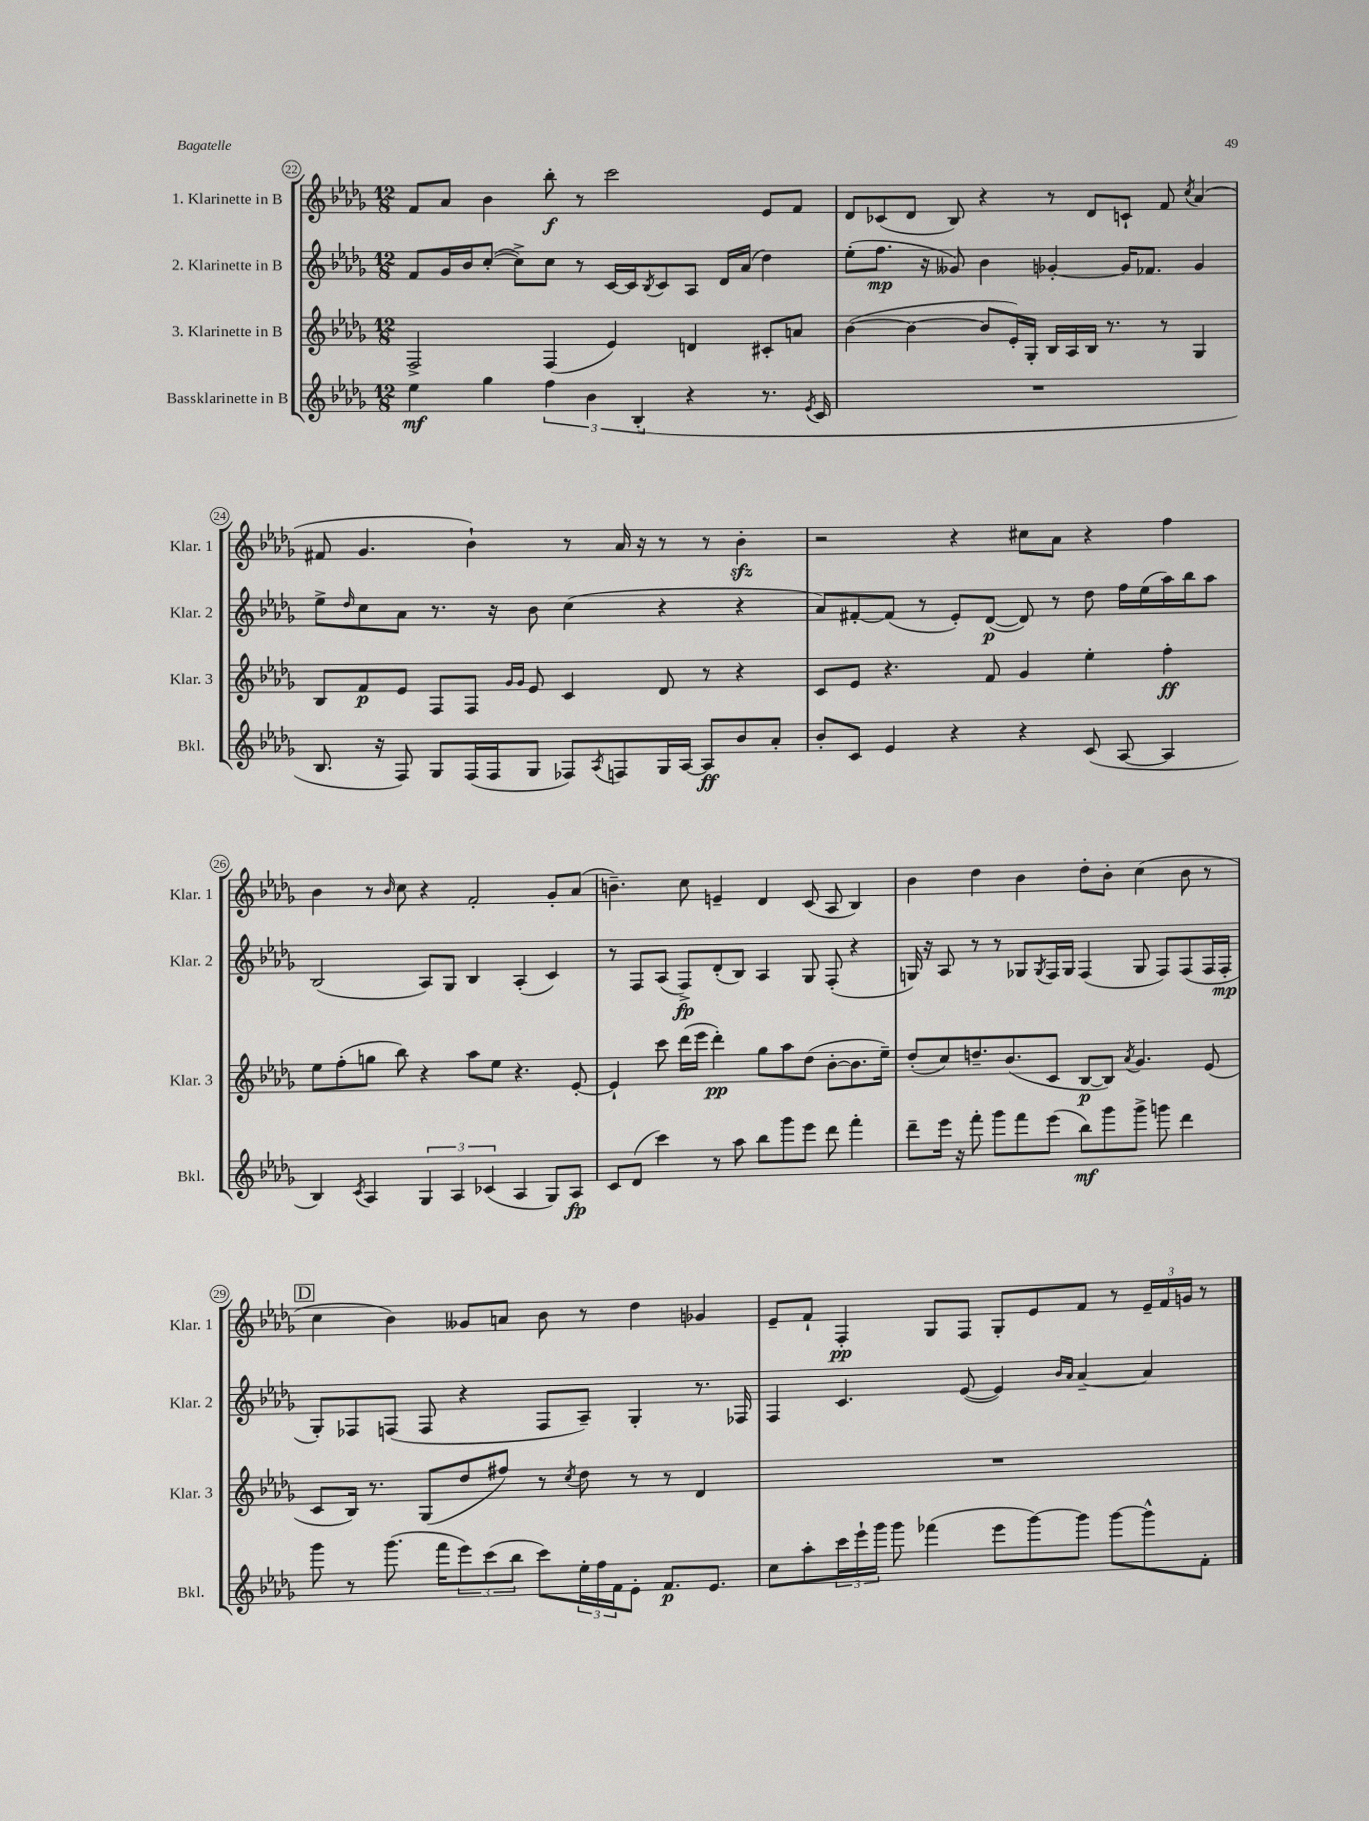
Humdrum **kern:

**kern	**dynam	**kern	**dynam	**kern	**dynam	**kern	**dynam
*part4	*part4	*part3	*part3	*part2	*part2	*part1	*part1
*staff4	*staff4	*staff3	*staff3	*staff2	*staff2	*staff1	*staff1
*I"Bassklarinette in B	*	*I"3. Klarinette in B	*	*I"2. Klarinette in B	*	*I"1. Klarinette in B	*
*I'Bkl.	*	*I'Klar. 3	*	*I'Klar. 2	*	*I'Klar. 1	*
*clefG2	*	*clefG2	*	*clefG2	*	*clefG2	*
*k[b-e-a-d-g-]	*	*k[b-e-a-d-g-]	*	*k[b-e-a-d-g-]	*	*k[b-e-a-d-g-]	*
*M12/8	*	*M12/8	*	*M12/8	*	*M12/8	*
=22	=22	=22	=22	=22	=22	=22	=22
4ee-\	mf	2F^/	.	8f/L	.	8f/L	.
.	.	.	.	16g-/L	.	8a-/J	.
.	.	.	.	16b-/J	.	.	.
4gg-\	.	.	.	([8cc'/J	.	4b-\	.
.	.	.	.	8cc^\L])	.	.	.
6ff\	.	(4F/	.	8cc\J	.	8bb-'\	f
.	.	.	.	8r	.	8r	.
6b-\	.	.	.	.	.	.	.
.	.	4e-/)	.	[16c/LL	.	2ccc\	.
.	.	.	.	16c/J]	.	.	.
(6B-'/	.	.	.	.	.	.	.
.	.	.	.	8qB-/	.	.	.
.	.	.	.	8c/	.	.	.
4r	.	4dn/	.	8A-/J	.	.	.
.	.	.	.	16d-/LL	.	.	.
.	.	.	.	(16a-/JJ	.	.	.
8.r	.	8c#X'/L	.	4dd-\)	.	8e-/L	.
.	.	8an/J	.	.	.	8f/J	.
8qe-/	.	.	.	.	.	.	.
16c/	.	.	.	.	.	.	.
=23	=23	=23	=23	=23	=23	=23	=23
1.r	.	([4b-\	.	(8ee-'\L	.	8d-/L	.
.	.	.	.	8.ff\J	mp	(8c-X/	.
.	.	4b-\_	.	.	.	8d-/J	.
.	.	.	.	16r	.	.	.
.	.	.	.	8g--X/)	.	8B-/)	.
.	.	8b-/L]	.	4b-\	.	4r	.
.	.	16e-'/L)	.	.	.	.	.
.	.	16G-'/JJ	.	.	.	.	.
.	.	16B-/LL	.	[4g-X'/	.	8r	.
.	.	16A-/	.	.	.	.	.
.	.	16B-/JJ	.	.	.	8d-/L	.
.	.	8.r	.	.	.	.	.
.	.	.	.	16g-/KL]	.	8cn`/J	.
.	.	.	.	8.f-X/J	.	.	.
.	.	8r	.	.	.	8f/	.
.	.	.	.	.	.	8qcc/	.
.	.	4G-/	.	4g-/	.	(4a-/	.
!!LO:LB:g=z
=24	=24	=24	=24	=24	=24	=24	=24
8.B-/	.	8B-/L	.	8ee-^\L	.	8f#X/	.
.	.	.	.	16qqdd-/	.	.	.
.	.	8f/	p	8cc\	.	4.g-/	.
16r	.	.	.	.	.	.	.
8F/)	.	8e-/J	.	8a-\J	.	.	.
8G-/L	.	8F/L	.	8.r	.	.	.
(16F/L	.	8F/J	.	.	.	4b-`\)	.
16F/J	.	.	.	16r	.	.	.
.	.	16qqg-/LL	.	.	.	.	.
.	.	16qqg-/JJ	.	.	.	.	.
8G-/J	.	8e-/	.	8b-\	.	.	.
8F-X/L)	.	4c/	.	(4cc\	.	8r	.
8qA-/	.	.	.	.	.	.	.
8Fn/	.	.	.	.	.	16a-/	.
.	.	.	.	.	.	16r	.
16G-/L	.	8d-/	.	4r	.	8r	.
[16A-/JJ	.	.	.	.	.	.	.
8A-/L]	ff	8r	.	.	.	8r	.
8b-/	.	4r	.	4r	.	4b-zz'\	.
8a-'/J	.	.	.	.	.	.	.
=25	=25	=25	=25	=25	=25	=25	=25
8b-'/L	.	8c/L	.	8a-/L)	.	2r	.
8c/J	.	8e-/J	.	[8f#X'/	.	.	.
4e-/	.	4.r	.	(8f#/J]	.	.	.
.	.	.	.	8r	.	.	.
4r	.	.	.	8e-'/L)	.	4r	.
.	.	8f/	.	([8d-/J	p	.	.
4r	.	4g-/	.	8d-/])	.	8cc#X\L	.
.	.	.	.	8r	.	8a-\J	.
(8c/	.	4ee-'\	.	8dd-\	.	4r	.
[8A-/	.	.	.	16ff\LL	.	.	.
.	.	.	.	(16ee-\	.	.	.
4A-/]	.	4ff'\	ff	16aa-\)	.	4ff\	.
.	.	.	.	16bb-\J	.	.	.
.	.	.	.	8aa-\J	.	.	.
!!LO:LB:g=z
=26	=26	=26	=26	=26	=26	=26	=26
4B-/)	.	8ee-\L	.	(2B-/	.	4b-\	.
.	.	(8ff'\	.	.	.	.	.
8qc/	.	.	.	.	.	.	.
4A-/	.	8ggn\J	.	.	.	8r	.
.	.	.	.	.	.	16qqb-/	.
.	.	8bb-\)	.	.	.	8cc\	.
6G-/	.	4r	.	8A-/L)	.	4r	.
.	.	.	.	8G-/J	.	.	.
6A-/	.	.	.	.	.	.	.
.	.	8aa-\L	.	4B-/	.	2f'/	.
(6c-X/	.	.	.	.	.	.	.
.	.	8ee-\J	.	.	.	.	.
4A-/	.	4.r	.	(4A-'/	.	.	.
8G-/L)	.	.	.	4c/)	.	8g-'/L	.
8A-/J	fp	[8e-'/	.	.	.	(8a-/J	.
=27	=27	=27	=27	=27	=27	=27	=27
8c/L	.	4e-`/]	.	8r	.	4.bn~\)	.
(8d-/J	.	.	.	8F/L	.	.	.
4ccc\)	.	8ccc\	.	(8A-/J	.	.	.
.	.	(16ddd-\LL	.	8F^/L)	fp	8cc\	.
.	.	16eee-\JJ	.	.	.	.	.
8r	.	4ddd-'\)	pp	(8d-'/	.	4en~/	.
8aa-\	.	.	.	8B-/J)	.	.	.
8bb-\L	.	8gg-\L	.	4A-/	.	4d-/	.
8ggg-\	.	8aa-\	.	.	.	.	.
8eee-\J	.	(8dd-\J	.	8G-/	.	(8c/	.
8ddd-\	.	[8b-'\L	.	(8F'/	.	8A-/	.
4fff'\	.	8.b-\]	.	4r	.	4B-/)	.
.	.	16ee-~\Jk)	.	.	.	.	.
=28	=28	=28	=28	=28	=28	=28	=28
8ddd-~\L	.	(8dd-'/L	.	16Gn/)	.	4b-\	.
.	.	.	.	16r	.	.	.
16eee-\Jk	.	8cc/)	.	8A-/	.	.	.
16r	.	.	.	.	.	.	.
8fff'\	.	8.ddn~/	.	8r	.	4dd-\	.
8ggg-\L	.	.	.	8r	.	.	.
.	.	(8.b-/	.	.	.	.	.
8fff\	.	.	.	8G-X/L	.	4b-\	.
.	.	.	.	8qG-/	.	.	.
(8eee-\J	.	8c/J	.	16F/L	.	.	.
.	.	.	.	16G-/JJ	.	.	.
8bb-\L)	mf	[8B-/L	p	(4F/	.	8dd-'\L	.
8ggg-\	.	8B-/J])	.	.	.	8b-'\J	.
.	.	8qa-/	.	.	.	.	.
8ggg-^\J	.	4.g-/	.	8G-/	.	(4cc\	.
8gggn\	.	.	.	8F/L)	.	.	.
4ddd-\	.	.	.	(8F/	.	8b-\	.
.	.	(8e-/	.	16F/L	.	8r	.
.	.	.	.	16F'/JJ	mp	.	.
!!LO:LB:g=z
!!LO:REH:place=s1:t=D
=29	=29	=29	=29	=29	=29	=29	=29
8ggg-\	.	8c/L	.	8G-'/L)	.	4cc\	.
8r	.	16B-/Jk)	.	8F-X/	.	.	.
.	.	8.r	.	.	.	.	.
(8.ggg-\	.	.	.	(8Fn/J	.	4b-\)	.
.	.	(8G-/L	.	8F/	.	.	.
16fff\KL	.	.	.	.	.	.	.
12eee-\)	.	8dd-/	.	4r	.	8g--X/L	.
(12ccc\	.	.	.	.	.	.	.
.	.	8ff#X/J)	.	.	.	8an/J	.
12bb-\J	.	.	.	.	.	.	.
8ccc\L)	.	8r	.	8F/L	.	8b-\	.
.	.	8qcc/	.	.	.	.	.
24ee-'\L	.	8dd-\	.	8A-~/J)	.	8r	.
24ff\	.	.	.	.	.	.	.
24f\J	.	.	.	.	.	.	.
8e-'\J	.	8r	.	4G-'/	.	4dd-\	.
8.f/L	p	8r	.	.	.	.	.
.	.	4d-/	.	8.r	.	4g-X/	.
8.e-/J	.	.	.	.	.	.	.
.	.	.	.	16F-X/	.	.	.
=30	=30	=30	=30	=30	=30	=30	=30
8cc\L	.	1.r	.	4F/	.	8e-~/L	.
8aa-'\	.	.	.	.	.	8f`/J	.
24ccc\L	.	.	.	4.c/	.	4F'/	pp
24eee-`\	.	.	.	.	.	.	.
24ggg-\JJ	.	.	.	.	.	.	.
8ggg-\	.	.	.	.	.	.	.
(4fff-X\	.	.	.	.	.	8G-/L	.
.	.	.	.	([8e-/	.	8F/J	.
8eee-\L	.	.	.	4e-/])	.	8G-'/L	.
[8ggg-\)	.	.	.	.	.	8e-/	.
.	.	.	.	16qqb-/LL	.	.	.
.	.	.	.	16qqa-/JJ	.	.	.
8ggg-\J]	.	.	.	[4a-~/	.	8f/J	.
[8ggg-\L	.	.	.	.	.	8r	.
8ggg-^^\]	.	.	.	4a-/]	.	24e-~/LL	.
.	.	.	.	.	.	24f/	.
.	.	.	.	.	.	24gn/JJ	.
8f'\J	.	.	.	.	.	8r	.
==	==	==	==	==	==	==	==
*-	*-	*-	*-	*-	*-	*-	*-
